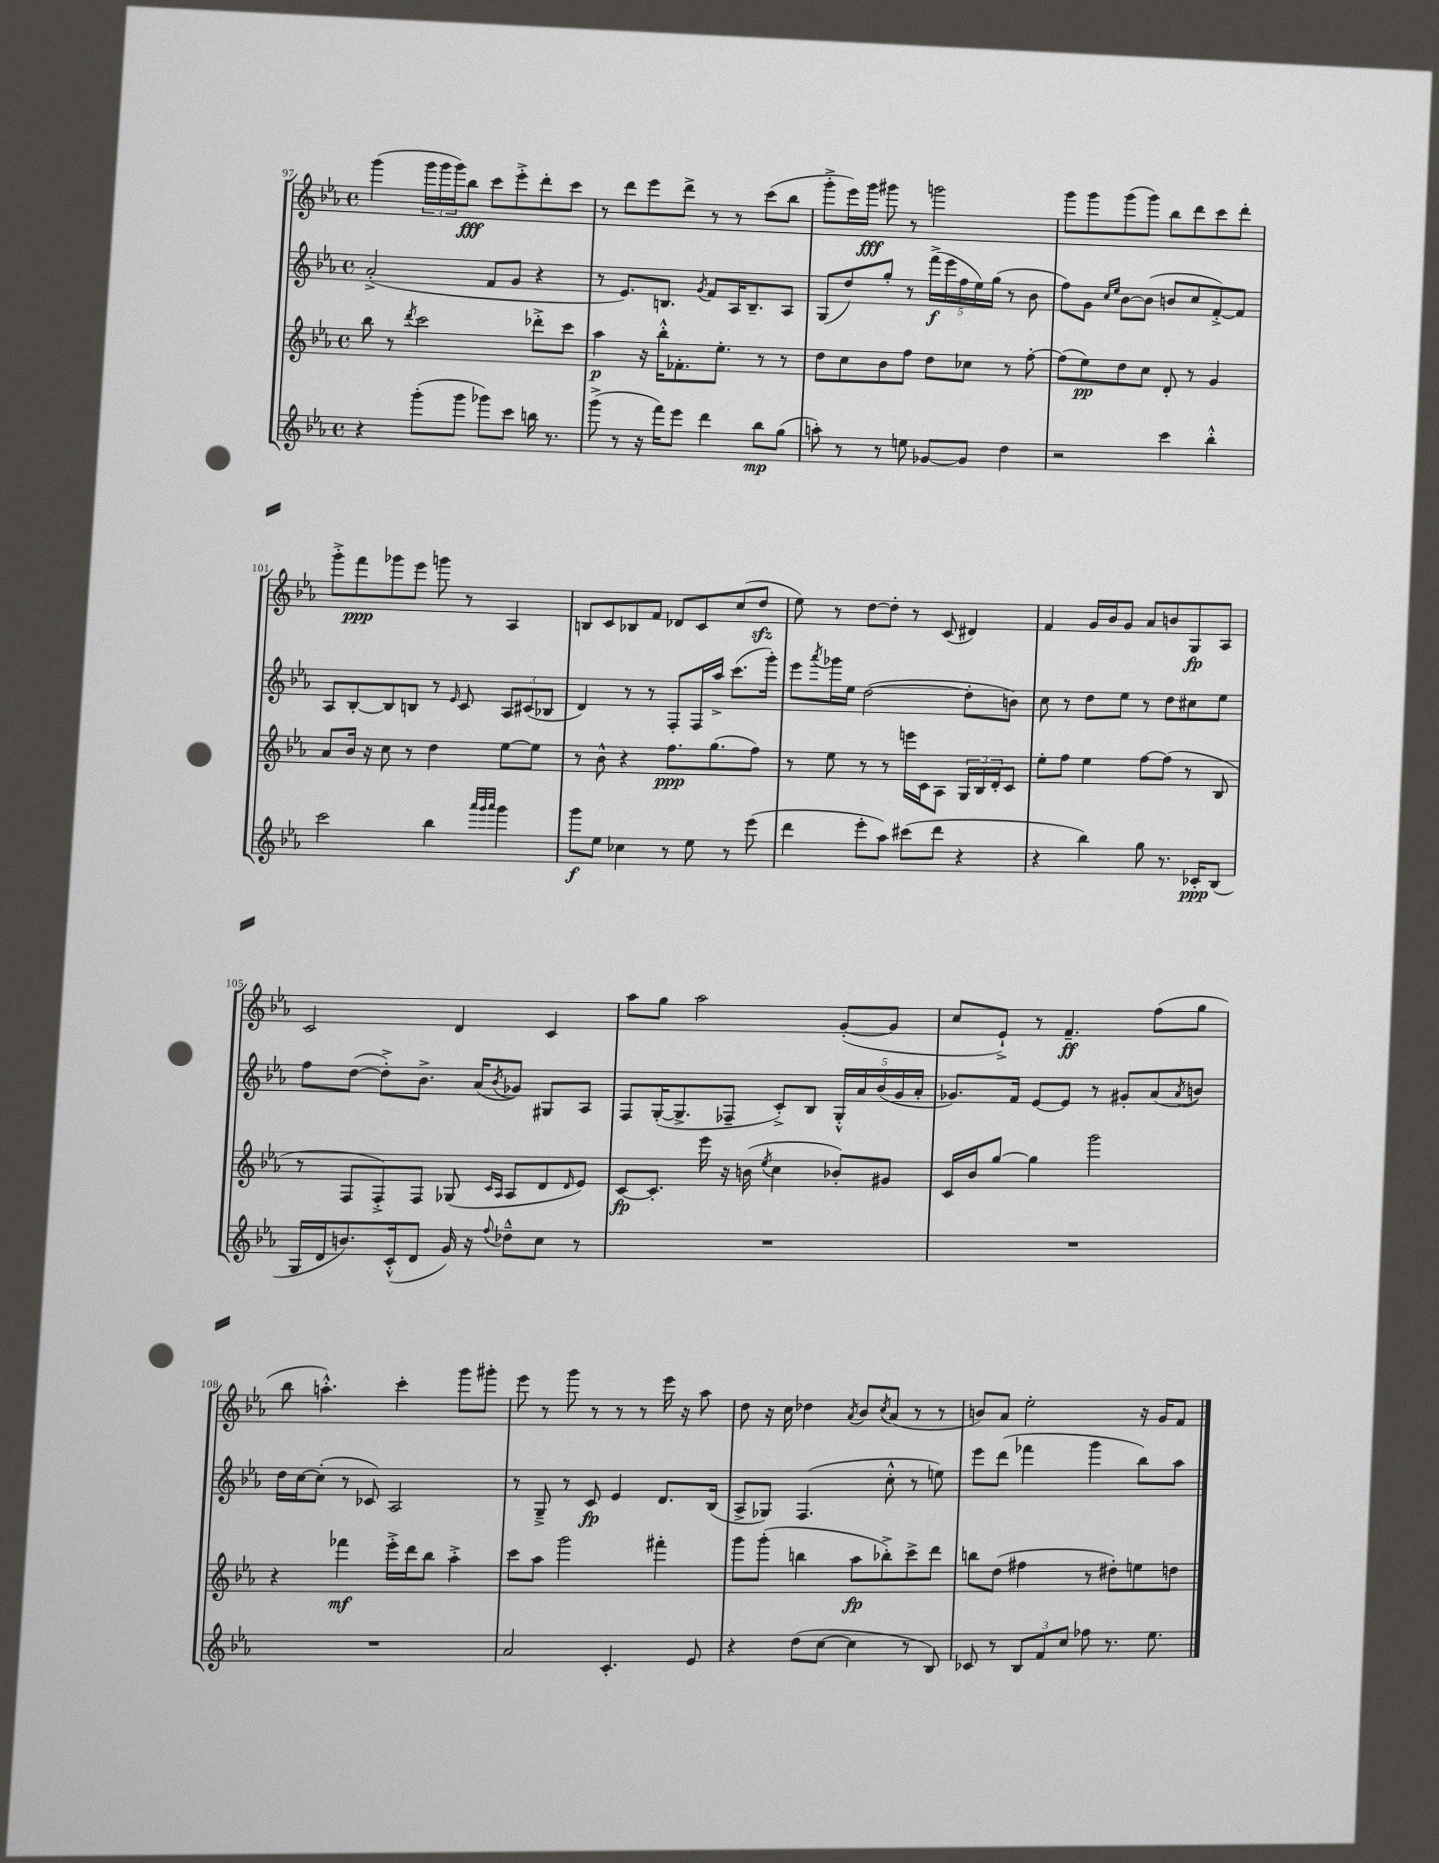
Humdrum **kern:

**kern	**dynam	**kern	**dynam	**kern	**dynam	**kern	**dynam
*part4	*part4	*part3	*part3	*part2	*part2	*part1	*part1
*staff4	*staff4	*staff3	*staff3	*staff2	*staff2	*staff1	*staff1
*clefG2	*	*clefG2	*	*clefG2	*	*clefG2	*
*k[b-e-a-]	*	*k[b-e-a-]	*	*k[b-e-a-]	*	*k[b-e-a-]	*
*M4/4	*	*M4/4	*	*M4/4	*	*M4/4	*
*met(c)	*	*met(c)	*	*met(c)	*	*met(c)	*
=97	=97	=97	=97	=97	=97	=97	=97
4r	.	8bb-\	.	(2a-'^/	.	(4ggg\	.
.	.	8r	.	.	.	.	.
.	.	8qddd/	.	.	.	.	.
(8ggg'\L	.	2ccc\	.	.	.	24ggg\LL	.
.	.	.	.	.	.	24ggg\	.
.	.	.	.	.	.	24ggg\J)	.
8ggg\J	.	.	.	.	.	8bb-\J	fff
8ggg-X\L)	.	.	.	8f/L	.	8ccc\L	.
8ccc\J	.	.	.	8g/J	.	8eee-'^\	.
16bbn\	.	8ddd-X'^\L	.	4r	.	8ddd'\	.
8.r	.	.	.	.	.	.	.
.	.	8ccc\J	.	.	.	8ccc\J	.
=98	=98	=98	=98	=98	=98	=98	=98
(8ggg^\	.	4aa-\	p	8r	.	8r	.
8r	.	.	.	8.e-/L)	.	8ddd\L	.
16r	.	16r	.	.	.	8eee-\	.
16fff\KL)	.	16bb-'^^\KL	.	8.Bn/J	.	.	.
8eee-\J	.	8.f-X'\	.	.	.	8ddd^\J	.
.	.	.	.	8qg/	.	.	.
4ddd\	.	.	.	8f/L	.	8r	.
.	.	8.ee-'\J	.	.	.	.	.
.	.	.	.	16A-/K	.	8r	.
.	.	.	.	8.B~/	.	.	.
8bb-\L	mp	8r	.	.	.	(8ccc\L	.
(8gg\J	.	8r	.	8A-/J	.	8bb-\J	.
=99	=99	=99	=99	=99	=99	=99	=99
8aan'\)	.	8dd\L	.	(8G/L	.	8ggg'^\L	.
8r	.	8cc\	.	8dd/)	.	16eee-\L)	.
.	.	.	.	.	.	16ggg\JJ	fff
8r	.	8b-\	.	8gg'/J	.	8ggg#X\	.
8een\	.	8ff\J	.	8r	.	8r	.
[8g-X/L	.	8dd\L	.	(20fff^\LL	f	2gggn\	.
.	.	.	.	20eee-\	.	.	.
.	.	.	.	20ff\	.	.	.
8g-/J]	.	8cc-X\J	.	.	.	.	.
.	.	.	.	20ee-\)	.	.	.
.	.	.	.	(20gg\JJ	.	.	.
4dd\	.	8r	.	8r	.	.	.
.	.	[8ff'\	.	8b-\	.	.	.
=100	=100	=100	=100	=100	=100	=100	=100
2r	.	(8ff\L]	.	8ff\L)	.	8ggg\L	.
.	.	8ee-\)	pp	8g\J	.	8ggg\	.
.	.	.	.	16qqcc/LL	.	.	.
.	.	.	.	16qqee-/JJ	.	.	.
.	.	8dd\	.	[8b-\L	.	(8ggg\	.
.	.	8cc\J	.	(8b-\J]	.	8ggg\J)	.
4ccc\	.	8d'/	.	8bn/L	.	8bb-\L	.
.	.	8r	.	8cc/	.	8ddd\	.
4bb-'^^\	.	4g/	.	[8f'^/)	.	8ccc\	.
.	.	.	.	8f/J]	.	8ddd'\J	.
!!LO:LB:g=z
=101	=101	=101	=101	=101	=101	=101	=101
2ccc\	.	8a-/L	.	8A-/L	.	8ggg'^\L	.
.	.	16b-/Jk	.	[8B-'/	.	8fff\	ppp
.	.	16r	.	.	.	.	.
.	.	8cc\	.	8B-/]	.	8ggg-X\	.
.	.	8r	.	8Bn/J	.	8eee-\J	.
4bb-\	.	4dd\	.	8r	.	8gggn\	.
.	.	.	.	16qqe-/	.	.	.
.	.	.	.	8c/	.	8r	.
32qqaaa-/LLL	.	.	.	.	.	.	.
32qqggg/	.	.	.	.	.	.	.
32qqaaa-/JJJ	.	.	.	.	.	.	.
4ggg\	.	[8ee-\L	.	12A-/L	.	4A-/	.
.	.	.	.	(12c#X/	.	.	.
.	.	8ee-\J]	.	.	.	.	.
.	.	.	.	12B-X/J	.	.	.
=102	=102	=102	=102	=102	=102	=102	=102
8ggg\L	f	8r	.	4d/)	.	8Bn/L	.
8ee-\J	.	8b-^^\	.	.	.	8c/	.
4cc-X\	.	4r	.	8r	.	8B-X/	.
.	.	.	.	8r	.	8f/J	.
8r	.	8.ff\L	ppp	8F'/L	.	8d-X/L	.
8ee-\	.	.	.	16F/L	.	8c/	.
.	.	(8.gg\	.	16aa-^/JJ	.	.	.
8r	.	.	.	(8.ccc\L	.	(8cc/	.
(8eee-\	.	8ff\J)	.	.	.	8ddzz/J	.
.	.	.	.	16ggg'\Jk)	.	.	.
=103	=103	=103	=103	=103	=103	=103	=103
4ddd\	.	8r	.	8eee-\L	.	8ee-\)	.
.	.	.	.	8qaaa-/	.	.	.
.	.	8ee-\	.	16ggg-X\L	.	8r	.
.	.	.	.	16ee-\JJ	.	.	.
8eee-'\L	.	8r	.	([2dd\	.	[8dd\L	.
8aa-\J)	.	8r	.	.	.	8dd'\J]	.
(8ccc#X\L	.	16eeen\LL	.	.	.	8r	.
.	.	16c\J	.	.	.	.	.
8ddd\J	.	8A-\J	.	.	.	(8c/	.
4r	.	24G/LL	.	8dd'\L]	.	4d#X/)	.
.	.	24B-/	.	.	.	.	.
.	.	24d'/J	.	.	.	.	.
.	.	8c/J	.	8bn\J)	.	.	.
=104	=104	=104	=104	=104	=104	=104	=104
4r	.	8ee-'\L	.	8cc\	.	4f/	.
.	.	8ff\J	.	8r	.	.	.
4bb-\)	.	4ee-\	.	8dd\L	.	16g/LL	.
.	.	.	.	.	.	16b-/J	.
.	.	.	.	8ee-\J	.	8g/J	.
8gg\	.	[8ff\L	.	8r	.	8a-/L	.
8.r	.	(8ff\J]	.	8dd\L	.	8bn/	.
.	.	8r	.	8cc#X\	.	8G/	fp
16c-X'/KL	ppp	.	.	.	.	.	.
(8B-/J	.	8B-/	.	8ee-\J	.	8A-/J	.
!!LO:LB:g=z
=105	=105	=105	=105	=105	=105	=105	=105
16G/LL	.	8r	.	8ff\L	.	2c/	.
16d/J	.	.	.	.	.	.	.
8.bn/)	.	8F/L	.	([8dd\J	.	.	.
.	.	8F'^/)	.	8dd'^\L])	.	.	.
(16c'^^/k	.	.	.	.	.	.	.
8d/J	.	8F/J	.	8.b-^\J	.	.	.
16g/)	.	(8G-X/	.	.	.	4d/	.
16r	.	.	.	(16a-/KL	.	.	.
.	.	16qqc/LL	.	.	.	.	.
8qqff/	.	16qqA-/JJ	.	8qb-/	.	.	.
8dd-X~^^\L	.	8A-/L	.	8g-X/J)	.	.	.
8cc\J	.	8d/	.	8G#X/L	.	4c/	.
.	.	16qqd/	.	.	.	.	.
8r	.	8e-/J)	.	8A-/J	.	.	.
=106	=106	=106	=106	=106	=106	=106	=106
1r	.	[8c/L	fp	8F/L	.	8aa-\L	.
.	.	8.c'/J]	.	([16G'/K	.	8gg\J	.
.	.	.	.	8.G^/]	.	.	.
.	.	.	.	.	.	2aa-\	.
.	.	16eee-\	.	.	.	.	.
.	.	16r	.	8F-X~/J	.	.	.
.	.	(16bn\	.	.	.	.	.
.	.	8qee-/	.	.	.	.	.
.	.	4cc\	.	8c'^/L)	.	.	.
.	.	.	.	8B-/J	.	.	.
.	.	8b-X'/L)	.	20G'^^/LL	.	([8g'/L	.
.	.	.	.	20a-/	.	.	.
.	.	.	.	(20b-/	.	.	.
.	.	8g#X/J	.	.	.	8g/J]	.
.	.	.	.	20g/	.	.	.
.	.	.	.	20a-'/JJ	.	.	.
=107	=107	=107	=107	=107	=107	=107	=107
1r	.	16c/LL	.	8.g-X/L)	.	8cc/L	.
.	.	16b-/J	.	.	.	.	.
.	.	[8gg/J	.	.	.	8e-`^/J)	.
.	.	.	.	16f/Jk	.	.	.
.	.	4gg\]	.	[8e-/L	.	8r	.
.	.	.	.	8e-/J]	.	4.f~/	ff
.	.	2ggg\	.	8r	.	.	.
.	.	.	.	8g#X'/L	.	.	.
.	.	.	.	(8a-/	.	(8ff\L	.
.	.	.	.	8qa-/	.	.	.
.	.	.	.	8bn/J)	.	8gg\J	.
!!LO:LB:g=z
=108	=108	=108	=108	=108	=108	=108	=108
1r	.	4r	.	16dd\LL	.	8bb-\	.
.	.	.	.	[16cc\J	.	.	.
.	.	.	.	(8cc'\J]	.	4.aan'^^\)	.
.	.	4fff-X\	mf	8r	.	.	.
.	.	.	.	8c-X/)	.	.	.
.	.	16eee-'^\LL	.	2A-/	.	4ccc'\	.
.	.	16ddd\J	.	.	.	.	.
.	.	8bb-\J	.	.	.	.	.
.	.	4aa-'^\	.	.	.	8ggg\L	.
.	.	.	.	.	.	8ggg#X'\J	.
=109	=109	=109	=109	=109	=109	=109	=109
2a-/	.	8ccc\L	.	8r	.	8eee-\	.
.	.	8aa-\J	.	8G~^/	.	8r	.
.	.	2ggg\	.	8r	.	8ggg\	.
.	.	.	.	8c/	fp	8r	.
4.c'/	.	.	.	4e-/	.	8r	.
.	.	.	.	.	.	8r	.
.	.	4fff#X'\	.	8.d/L	.	16eee-\	.
.	.	.	.	.	.	16r	.
8e-/	.	.	.	.	.	8aa-\	.
.	.	.	.	(16B-/Jk	.	.	.
=110	=110	=110	=110	=110	=110	=110	=110
4r	.	8ggg\L	.	8A-^/L	.	8dd\	.
.	.	(8ggg'\J	.	8G-X/J)	.	16r	.
.	.	.	.	.	.	16cc\	.
(8dd\L	.	4bbn\	.	(4.F/	.	4dd-X\	.
[8cc\J	.	.	.	.	.	.	.
.	.	.	.	.	.	8qa-/	.
4cc\]	.	8aa-\L	fp	.	.	8b-/L	.
.	.	.	.	.	.	8qcc/	.
.	.	8bb-X'^\)	.	8cc'^^\	.	(8a-/J	.
8r	.	8ccc^\	.	8r	.	8r	.
8B-/)	.	8ddd\J	.	8een\)	.	8r	.
=111	=111	=111	=111	=111	=111	=111	=111
8c-X/	.	8bbn\L	.	8eee-\L	.	8bn/L)	.
8r	.	(8dd\J	.	(8ddd\J	.	8a-/J	.
12B-/L	.	4ff#X\	.	4fff-X\	.	2ee-'\	.
12f/	.	.	.	.	.	.	.
12cc/J	.	.	.	.	.	.	.
8ff-X\	.	8r	.	4ggg\	.	.	.
8.r	.	8dd#X'\L)	.	.	.	.	.
.	.	8een\	.	8bb-\L)	.	16r	.
8.ee-\	.	.	.	.	.	16g/KL	.
.	.	8ddn\J	.	8aa-\J	.	8f/J	.
==	==	==	==	==	==	==	==
*-	*-	*-	*-	*-	*-	*-	*-
